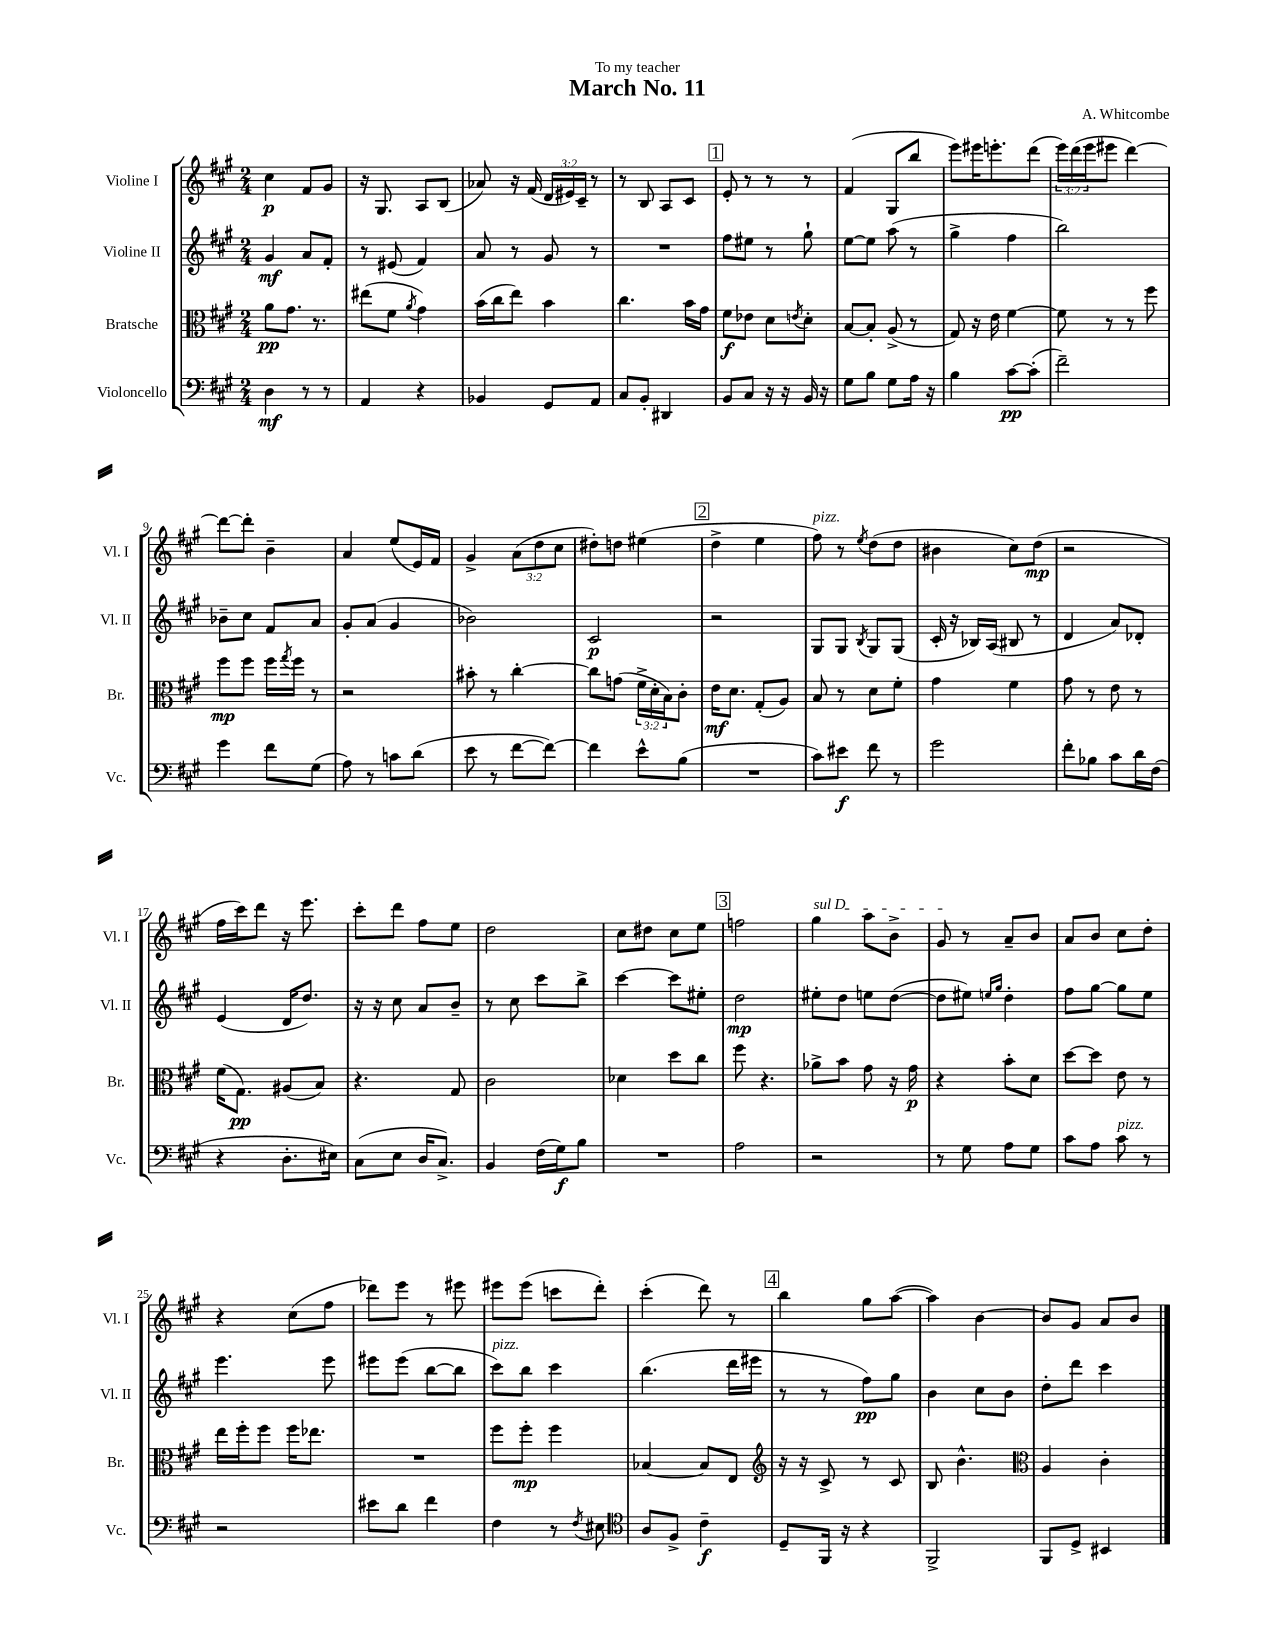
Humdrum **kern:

**kern	**dynam	**kern	**dynam	**kern	**dynam	**kern	**dynam
*part4	*part4	*part3	*part3	*part2	*part2	*part1	*part1
*staff4	*staff4	*staff3	*staff3	*staff2	*staff2	*staff1	*staff1
*I"Violoncello	*	*I"Bratsche	*	*I"Violine II	*	*I"Violine I	*
*I'Vc.	*	*I'Br.	*	*I'Vl. II	*	*I'Vl. I	*
*clefF4	*	*clefC3	*	*clefG2	*	*clefG2	*
*k[f#c#g#]	*	*k[f#c#g#]	*	*k[f#c#g#]	*	*k[f#c#g#]	*
*M2/4	*	*M2/4	*	*M2/4	*	*M2/4	*
=1	=1	=1	=1	=1	=1	=1	=1
4D\	mf	8a\L	pp	4g#/	mf	4cc#\	p
.	.	8.g#\J	.	.	.	.	.
8r	.	.	.	8a/L	.	8f#/L	.
.	.	8.r	.	.	.	.	.
8r	.	.	.	8f#'/J	.	8g#/J	.
=2	=2	=2	=2	=2	=2	=2	=2
4AA/	.	(8ee#X\L	.	8r	.	16r	.
.	.	.	.	.	.	8.G#/	.
.	.	8f#\J	.	(8e#X/	.	.	.
.	.	8qa/	.	.	.	.	.
4r	.	4g#\)	.	4f#/)	.	8A/L	.
.	.	.	.	.	.	(8B/J	.
=3	=3	=3	=3	=3	=3	=3	=3
4BB-X/	.	(16b\LL	.	8a/	.	8a-X/)	.
.	.	16cc#\J	.	.	.	.	.
.	.	8ee\J)	.	8r	.	16r	.
.	.	.	.	.	.	(16f#/	.
8GG#/L	.	4b\	.	8g#/	.	24d/LL	.
.	.	.	.	.	.	24e#X/)	.
.	.	.	.	.	.	24c#~/JJ	.
8AA/J	.	.	.	8r	.	8r	.
=4	=4	=4	=4	=4	=4	=4	=4
8C#/L	.	4.cc#\	.	2r	.	8r	.
8BB'/J	.	.	.	.	.	8B/	.
4DD#X/	.	.	.	.	.	8A/L	.
.	.	16b\LL	.	.	.	8c#/J	.
.	.	16g#\JJ	.	.	.	.	.
!!LO:REH:place=s1:t=1
=5	=5	=5	=5	=5	=5	=5	=5
8BB/L	.	8f#\L	f	8ff#\L	.	8e'/	.
8C#/J	.	8e-X\J	.	8ee#X\J	.	8r	.
16r	.	8d\L	.	8r	.	8r	.
16r	.	.	.	.	.	.	.
.	.	8qen/	.	.	.	.	.
16BB/	.	8d'\J	.	8gg#`\	.	8r	.
16r	.	.	.	.	.	.	.
=6	=6	=6	=6	=6	=6	=6	=6
8G#\L	.	[8B/L	.	[8ee\L	.	(4f#/	.
8B\J	.	8B'/J]	.	8ee\J]	.	.	.
8G#\L	.	(8A^/	.	(8aa\	.	8G#/L	.
16A\Jk	.	8r	.	8r	.	8bb/J	.
16r	.	.	.	.	.	.	.
=7	=7	=7	=7	=7	=7	=7	=7
4B\	.	8G#/)	.	4gg#^\	.	8eee\L)	.
.	.	16r	.	.	.	16eee#X\K	.
.	.	16e\	.	.	.	8.eeen'\	.
[8c#\L	pp	[4f#\	.	4ff#\	.	.	.
(8c#'\J]	.	.	.	.	.	(8ddd\J	.
=8	=8	=8	=8	=8	=8	=8	=8
2f#~\)	.	8f#\]	.	2bb\)	.	24eee\LL)	.
.	.	.	.	.	.	(24ddd\	.
.	.	.	.	.	.	24eee\J	.
.	.	8r	.	.	.	8eee#X\J	.
.	.	8r	.	.	.	[4ddd\)	.
.	.	8ff#\	.	.	.	.	.
!!LO:LB:g=z
=9	=9	=9	=9	=9	=9	=9	=9
4g#\	.	8ff#\L	mp	8b-X~\L	.	8ddd\L_	.
.	.	8ff#\J	.	8cc#\J	.	8ddd'\J]	.
8f#\L	.	16ff#\LL	.	8f#/L	.	4b~\	.
.	.	8qgg#/	.	.	.	.	.
.	.	16ff#\JJ	.	.	.	.	.
(8G#\J	.	8r	.	8a/J	.	.	.
=10	=10	=10	=10	=10	=10	=10	=10
8A\)	.	2r	.	8g#'/L	.	4a/	.
8r	.	.	.	(8a/J	.	.	.
8cn\L	.	.	.	4g#/	.	(8ee/L	.
(8d\J	.	.	.	.	.	16e/L)	.
.	.	.	.	.	.	16f#/JJ	.
=11	=11	=11	=11	=11	=11	=11	=11
8e\	.	8b#X'\	.	2b-X\)	.	4g#^/	.
8r	.	8r	.	.	.	.	.
[8f#\L	.	[4cc#'\	.	.	.	(12a\L	.
.	.	.	.	.	.	12dd\	.
8f#\J_)	.	.	.	.	.	.	.
.	.	.	.	.	.	12cc#\J	.
=12	=12	=12	=12	=12	=12	=12	=12
4f#\]	.	8cc#\L]	.	2c#/	p	8dd#X'\L)	.
.	.	(8gn\J	.	.	.	8ddn\J	.
8e^^\L	.	24f#^\LL	.	.	.	(4ee#X\	.
.	.	24d'\	.	.	.	.	.
.	.	24B\J)	.	.	.	.	.
(8B\J	.	8c#'\J	.	.	.	.	.
!!LO:REH:place=s1:t=2
=13	=13	=13	=13	=13	=13	=13	=13
2r	.	16e\KL	mf	2r	.	4dd^\	.
.	.	8.d\J	.	.	.	.	.
.	.	(8G#'/L	.	.	.	4ee\	.
.	.	8A/J)	.	.	.	.	.
=14	=14	=14	=14	=14	=14	=14	=14
!	!	!	!	!	!	!LO:TX:a:i:t=pizz.	!
8c#\L)	.	8B/	.	8G#/L	.	8ff#\)	.
8e#X\J	f	8r	.	8G#/J	.	8r	.
.	.	.	.	8qB/	.	8qee/	.
8f#\	.	8d\L	.	8G#/L	.	(8dd\L	.
8r	.	8f#'\J	.	(8G#/J	.	8dd\J	.
=15	=15	=15	=15	=15	=15	=15	=15
2g#\	.	4g#\	.	16c#'/	.	4b#X\	.
.	.	.	.	16r	.	.	.
.	.	.	.	16B-X/LL)	.	.	.
.	.	.	.	(16A/JJ	.	.	.
.	.	4f#\	.	8B#X/	.	8cc#\L)	.
.	.	.	.	8r	.	(8dd\J	mp
=16	=16	=16	=16	=16	=16	=16	=16
8f#'\L	.	8g#\	.	4d/	.	2r	.
8B-X\J	.	8r	.	.	.	.	.
8c#\L	.	8e\	.	8a/L)	.	.	.
16d\L	.	8r	.	8d-X'/J	.	.	.
(16F#\JJ	.	.	.	.	.	.	.
!!LO:LB:g=z
=17	=17	=17	=17	=17	=17	=17	=17
4r	.	(16f#\KL	.	(4e/	.	16ff#\LL	.
.	.	8.G#\J)	pp	.	.	16ccc#\J)	.
.	.	.	.	.	.	8ddd\J	.
8.D'\L	.	(8A#X/L	.	16d/KL	.	16r	.
.	.	.	.	8.dd/J)	.	8.eee\	.
.	.	8B/J)	.	.	.	.	.
16E#X\Jk)	.	.	.	.	.	.	.
=18	=18	=18	=18	=18	=18	=18	=18
(8C#\L	.	4.r	.	16r	.	8ccc#'\L	.
.	.	.	.	16r	.	.	.
8E\J	.	.	.	8cc#\	.	8ddd\J	.
16D/KL	.	.	.	8a/L	.	8ff#\L	.
8.C#^/J)	.	.	.	.	.	.	.
.	.	8G#/	.	8b~/J	.	8ee\J	.
=19	=19	=19	=19	=19	=19	=19	=19
4BB/	.	2c#\	.	8r	.	2dd\	.
.	.	.	.	8cc#\	.	.	.
(16F#\LL	.	.	.	8ccc#\L	.	.	.
16G#\J)	f	.	.	.	.	.	.
8B\J	.	.	.	8bb^\J	.	.	.
=20	=20	=20	=20	=20	=20	=20	=20
2r	.	4d-X\	.	[4ccc#\	.	8cc#\L	.
.	.	.	.	.	.	8dd#X\J	.
.	.	8dd\L	.	8ccc#\L]	.	8cc#\L	.
.	.	8cc#\J	.	8ee#X'\J	.	8ee\J	.
!!LO:REH:place=s1:t=3
=21	=21	=21	=21	=21	=21	=21	=21
2A\	.	8ff#\	.	2dd\	mp	2ffn\	.
.	.	4.r	.	.	.	.	.
=22	=22	=22	=22	=22	=22	=22	=22
!	!	!	!	!	!	!LO:TX:a:i:t=sul D	!
2r	.	8a-X^\L	.	8ee#X'\L	.	4gg#\	.
.	.	8b\J	.	8dd\J	.	.	.
.	.	8g#\	.	8een\L	.	8aa\L	.
.	.	16r	.	([8dd\J	.	8b^\J	.
.	.	16g#\	p	.	.	.	.
=23	=23	=23	=23	=23	=23	=23	=23
8r	.	4r	.	8dd\L]	.	8g#/	.
8G#\	.	.	.	8ee#X\J)	.	8r	.
.	.	.	.	16qqeen/LL	.	.	.
.	.	.	.	16qqgg#/JJ	.	.	.
8A\L	.	8b'\L	.	4dd'\	.	8a~/L	.
8G#\J	.	8d\J	.	.	.	8b/J	.
=24	=24	=24	=24	=24	=24	=24	=24
8c#\L	.	[8dd\L	.	8ff#\L	.	8a/L	.
8A\J	.	8dd\J]	.	[8gg#\J	.	8b/J	.
!LO:TX:a:i:t=pizz.	!	!	!	!	!	!	!
8c#\	.	8e\	.	8gg#\L]	.	8cc#\L	.
8r	.	8r	.	8ee\J	.	8dd'\J	.
!!LO:LB:g=z
=25	=25	=25	=25	=25	=25	=25	=25
2r	.	16ee\LL	.	4.eee\	.	4r	.
.	.	16ff#'\J	.	.	.	.	.
.	.	8ff#\J	.	.	.	.	.
.	.	16ff#\KL	.	.	.	(8cc#\L	.
.	.	8.ee-X\J	.	.	.	.	.
.	.	.	.	8eee\	.	8ff#\J	.
=26	=26	=26	=26	=26	=26	=26	=26
8e#X\L	.	2r	.	8eee#X\L	.	8ddd-X\L)	.
8d\J	.	.	.	(8eee#\J	.	8eee\J	.
4f#\	.	.	.	[8bb\L	.	8r	.
.	.	.	.	8bb\J]	.	8eee#X\	.
=27	=27	=27	=27	=27	=27	=27	=27
!	!	!	!	!LO:TX:a:i:t=pizz.	!	!	!
4F#\	.	8ff#\L	.	8ccc#\L)	.	8eee#X\L	.
.	.	8ff#'\J	mp	8bb\J	.	(8eee#\J	.
8r	.	4ff#\	.	4ccc#\	.	8cccn\L	.
8qF#/	.	.	.	.	.	.	.
8E#X\	.	.	.	.	.	8ddd'\J)	.
=28	=28	=28	=28	=28	=28	=28	=28
*clefC4	*	*	*	*	*	*	*
8A/L	.	[4B-X/	.	(4.bb\	.	(4ccc#'\	.
8F#^/J	.	.	.	.	.	.	.
4c#~\	f	8B-/L]	.	.	.	8ddd\)	.
.	.	8E/J	.	16ddd\LL	.	8r	.
.	.	.	.	16eee#X\JJ	.	.	.
!!LO:REH:place=s1:t=4
=29	=29	=29	=29	=29	=29	=29	=29
*	*	*clefG2	*	*	*	*	*
8D~/L	.	16r	.	8r	.	4bb\	.
.	.	16r	.	.	.	.	.
16FF#/Jk	.	8c#^/	.	8r	.	.	.
16r	.	.	.	.	.	.	.
4r	.	8r	.	8ff#\L)	pp	8gg#\L	.
.	.	8c#/	.	8gg#\J	.	([8aa\J	.
=30	=30	=30	=30	=30	=30	=30	=30
2FF#^/	.	8B/	.	4b\	.	4aa\])	.
.	.	4.b^^\	.	.	.	.	.
.	.	.	.	8cc#\L	.	[4b\	.
.	.	.	.	8b\J	.	.	.
=31	=31	=31	=31	=31	=31	=31	=31
*	*	*clefC3	*	*	*	*	*
8FF#/L	.	4A/	.	8dd'\L	.	8b/L]	.
8D^/J	.	.	.	8ddd\J	.	8g#/J	.
4BB#X/	.	4c#'\	.	4ccc#\	.	8a/L	.
.	.	.	.	.	.	8b/J	.
==	==	==	==	==	==	==	==
*-	*-	*-	*-	*-	*-	*-	*-
